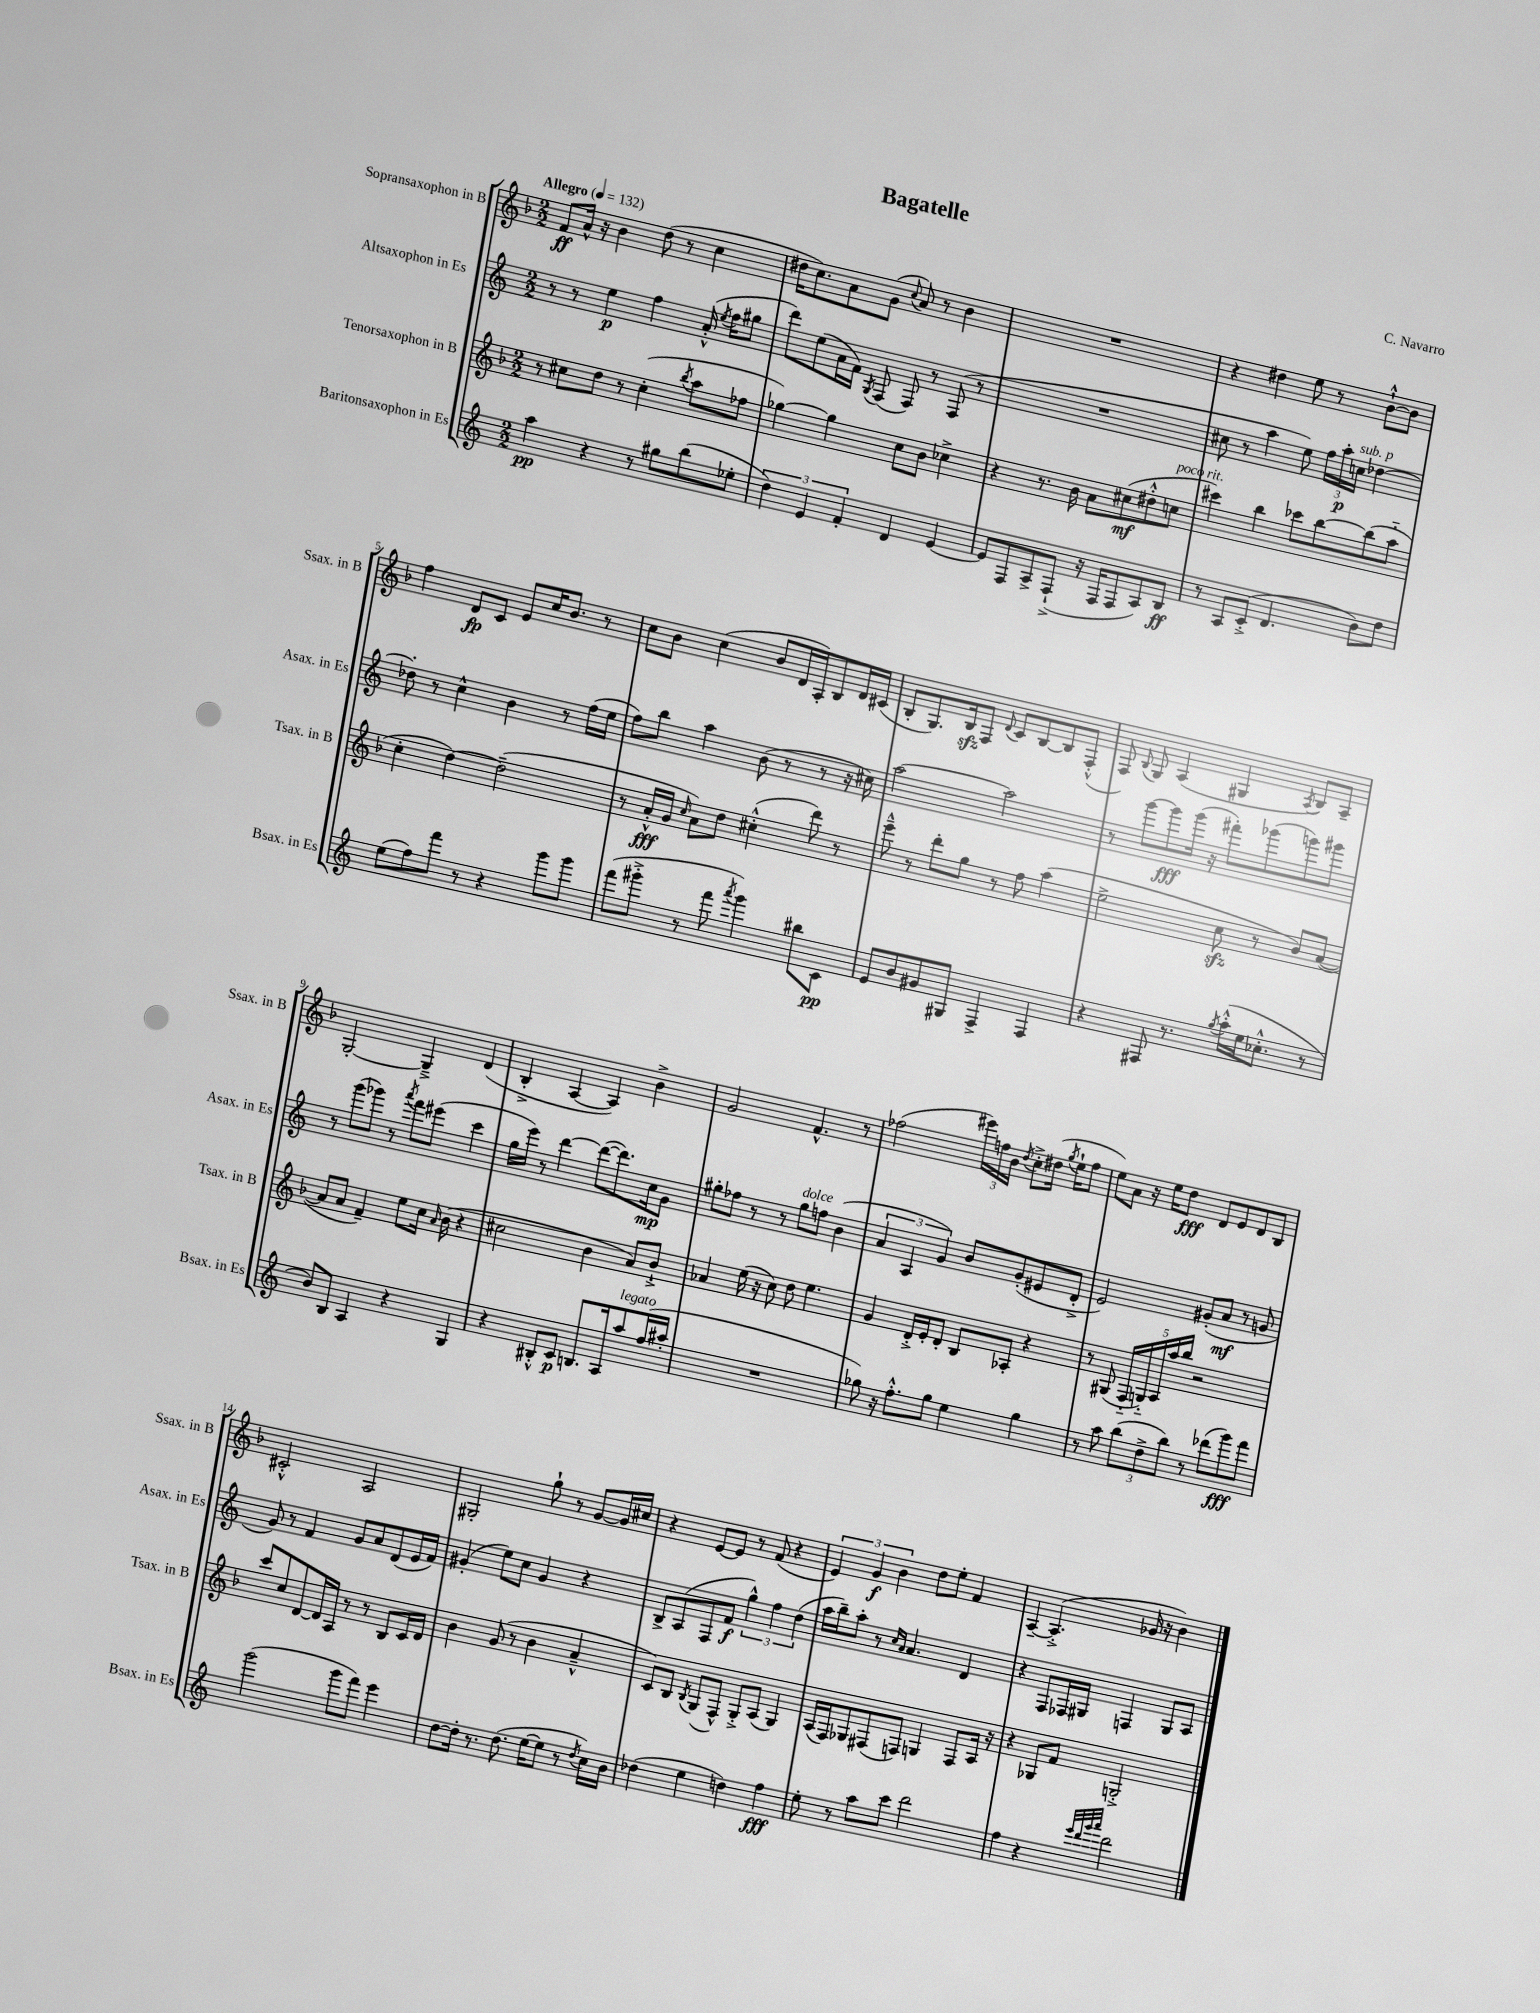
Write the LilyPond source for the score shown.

\header { title = "Bagatelle" composer = "C. Navarro" }
<<
\new StaffGroup <<
\new Staff = "s0" \with { instrumentName = "Sopransaxophon in B" shortInstrumentName = "Ssax. in B" } {
    \clef treble \key f \major \numericTimeSignature \time 2/2 \tempo "Allegro" 4 = 132
    \autoBeamOff f'8[\ff a'16]-^ r16 bes'4 d''8( r8 c''4 |
    dis''16[ c''8.) a'8 g'8]( \appoggiatura { c''8 } a'8) r8 bes'4 |
    R1 |
    r4 dis''4 e''8 r8 bes'8[~-!-^ bes'8] |
    f''4 d'8[\fp c'8] e'8[ c''16 bes'8.] r8 |
    c''8[ bes'8] c''4( bes'8[ d'16 a16-.) bes8 d'16 cis'16]( |
    bes8[-. g8.) bes16\sfz f8] \appoggiatura { d'8 } c'8[ bes8~ bes8 f8]-.-^( |
    f8) \appoggiatura { bes8 } g8 a4( gis4 \acciaccatura { a8 } bes8[) a8]-- |
    g2~-. g4---> d'4( |
    bes4-.-> a4~ a4) bes'4-> |
    g'2 f'4.-^ r8 |
    fes''2( \tuplet 3/2 { eis'''16[) f''16 bes'16] } \acciaccatura { d''8 } c''8[-.-> dis''16]( \acciaccatura { g''8 } e''16[-! f''8] |
    e''8[) a'8] r16 e''16[ d''8]\fff d'8[ e'8 d'8 bes8] |
    cis'2-.-^ a2 |
    gis2-. g''8-! r8 g'8[~ g'16 cis''16] |
    r4 e'8[~ e'8] r8 f'8( r4 |
    \tuplet 3/2 { e'4) g'4\f bes'4 } d''8[ e''8]-. f'4 |
    a4~-- a4.-.->( ges'16 r16 bes'4) \bar "|." |
}
\new Staff = "s1" \with { instrumentName = "Altsaxophon in Es" shortInstrumentName = "Asax. in Es" } {
    \clef treble \key c \major \numericTimeSignature \time 2/2
    \autoBeamOff r8 r8 e''4\p f''4 a'16-.-^( \acciaccatura { e''8 } f''16[ gis''8] |
    d'''8[) e''8( a'16 f'16]) \acciaccatura { g8 } f8( f8) r8 f8( r8 |
    R1 |
    cis''8 r8 a''4 e''8) \tuplet 3/2 { f''16[ a''16-.\p c''16]^\markup { \italic "sub. p" } } des''4~ |
    des''8-. r8 c''4-^ b'4 r8 f''16[( e''16] |
    f''8[) b''8] a''4 b'8( r8 r8 r16 cis''16) |
    a''2~ a''2 |
    r8 g'''8[~ g'''8\fff g'''16]( r16 fis'''8[-.) ges'''8( g'''8) gis'''8] |
    r8 g'''8[( ges'''8]) r8 \acciaccatura { a'''8 } f'''8[ eis'''8]( c'''4 |
    g''16[ e'''16]) r8 d'''4~ d'''8[~( d'''8.) c''16\mp g'8] |
    gis''8[-. fes''8] r8 r8 gis''8[^\markup { \italic "dolce" } f''8] b'4( |
    \tuplet 3/2 { a'4 a4 g'4) } b'8[ g'8-.( eis'8 d'8]-.-> |
    e'2) gis'8[-.( a'8]\mf r8 g'8 |
    g'8) r8 f'4 g'8[ a'8 d'8( e'16 f'16]) |
    gis'4-.( e''8[) c''8] gis'4 r4 |
    b8[-> a8( f8 f'8]\f \tuplet 3/2 { g''4-^) f''4 d''4( } |
    a''16[ b''16--) a''8]-. r8 \grace { c''16[ a'16] } a'4. d'4 |
    r4 f8[ fes16 gis16] f4 gis8[ a8] \bar "|." |
}
\new Staff = "s2" \with { instrumentName = "Tenorsaxophon in B" shortInstrumentName = "Tsax. in B" } {
    \clef treble \key f \major \numericTimeSignature \time 2/2
    \autoBeamOff r8 cis''8[ d''8] r8 cis''4-.( \acciaccatura { bes''8 } a''8[ fes''8] |
    ges''4~) ges''4 c''8[ bes'8] ces''4-> |
    r4 r8. bes'16 a'8[ cis''8\mf( dis''8-.-^ c''8]^\markup { \italic "poco rit." } |
    cis'''4) bes''4 ces'''8[ bes''8~ bes''8( a''8]-_ |
    c''4-. d''4~) d''2--( |
    r8 a'16[-.-^\fff g'16] \grace { c''16 } a'8[) d''8] cis''4-.-^( d'''8) r8 |
    e'''8---^ r8 d'''8[-. g''8] r8 f''8 a''4( |
    e''2-> c''8\sfz r8 bes'8[) a'8]~( |
    a'8[ a'8] f'4--) e''8[ c''16] \grace { a'16 } bes'16( r4 |
    cis''2 bes'4 a'8[) bes'8]-!-> |
    aes'4 e''16( r16 c''8) d''8 e''4. |
    g'4 d'16[-.-> e'16-. d'8]-. bes8[ aes8]-. r4 |
    r8 gis8( \tuplet 5/4 { f16[-_ g16-_) a16 a''16 bes''16] } r2 |
    c'''8[ c''8 d'8~ d'16 a16] r8 r8 bes8[ c'16 d'16] |
    bes'4 g'8( r8 bes'4 a'4---^ |
    c'8[) bes8] \acciaccatura { bes8 } g8[( f8]-^) g8[-.-> a8]( g4) |
    a16[( f16) ges8 fis8( f8]) g4 f8[ a16] r16 |
    r4 ges8[ f'8] g2-.-> \bar "|." |
}
\new Staff = "s3" \with { instrumentName = "Baritonsaxophon in Es" shortInstrumentName = "Bsax. in Es" } {
    \clef treble \key c \major \numericTimeSignature \time 2/2
    \autoBeamOff a''4\pp r4 r8 gis''8[ b''8( ees''8]-. |
    \tuplet 3/2 { d''4) e'4 f'4-. } d'4 e'4~ |
    e'8[ f8 a8-> f8]-!->( r16 f16[ f8 a8) b8]\ff |
    r8 a8[ c'8]-.->( d'4. b'8[) d''8] |
    e''8[( f''8) f'''8] r8 r4 g'''8[ g'''8] |
    f'''8[( gis'''8]-.-> r8 f'''8 \acciaccatura { a'''8 } gis'''4) bis''8[ c'8]\pp |
    e'8[ b'8 gis'8 gis8] f4-> f4 |
    r4 fis8 r8. \acciaccatura { g''8 } a''16[-.-^( e''16 ces''8.]-.-^ r8 |
    b'8[) b8] a4 r4 g4 |
    r4 bis8[-.-^ c'8]\p b8.[ a16 a''8^\markup { \italic "legato" } f''16( ais''16]-. |
    R1 |
    ges''8) r16 f''8.[-.-^ ges''8] e''4 ges''4 |
    r8 a''8 \tuplet 3/2 { b''8[( d''8-> b''8]) } r8 des'''8[( g'''8\fff) f'''8] |
    g'''2( g'''8[ f'''8]) e'''4 |
    d''8[~ d''16]-. r8. d''8.( e''16[~ e''8] r8 \acciaccatura { d''8 } c''16[) b'16] |
    des''4( e''4 d''4) f''4\fff |
    e''8-. r8 a''8[ c'''8] d'''2 |
    f''4 r4 \grace { e'''32[ d'''32 g'''32 a'''32] } d'''2 \bar "|." |
}
>>
>>
